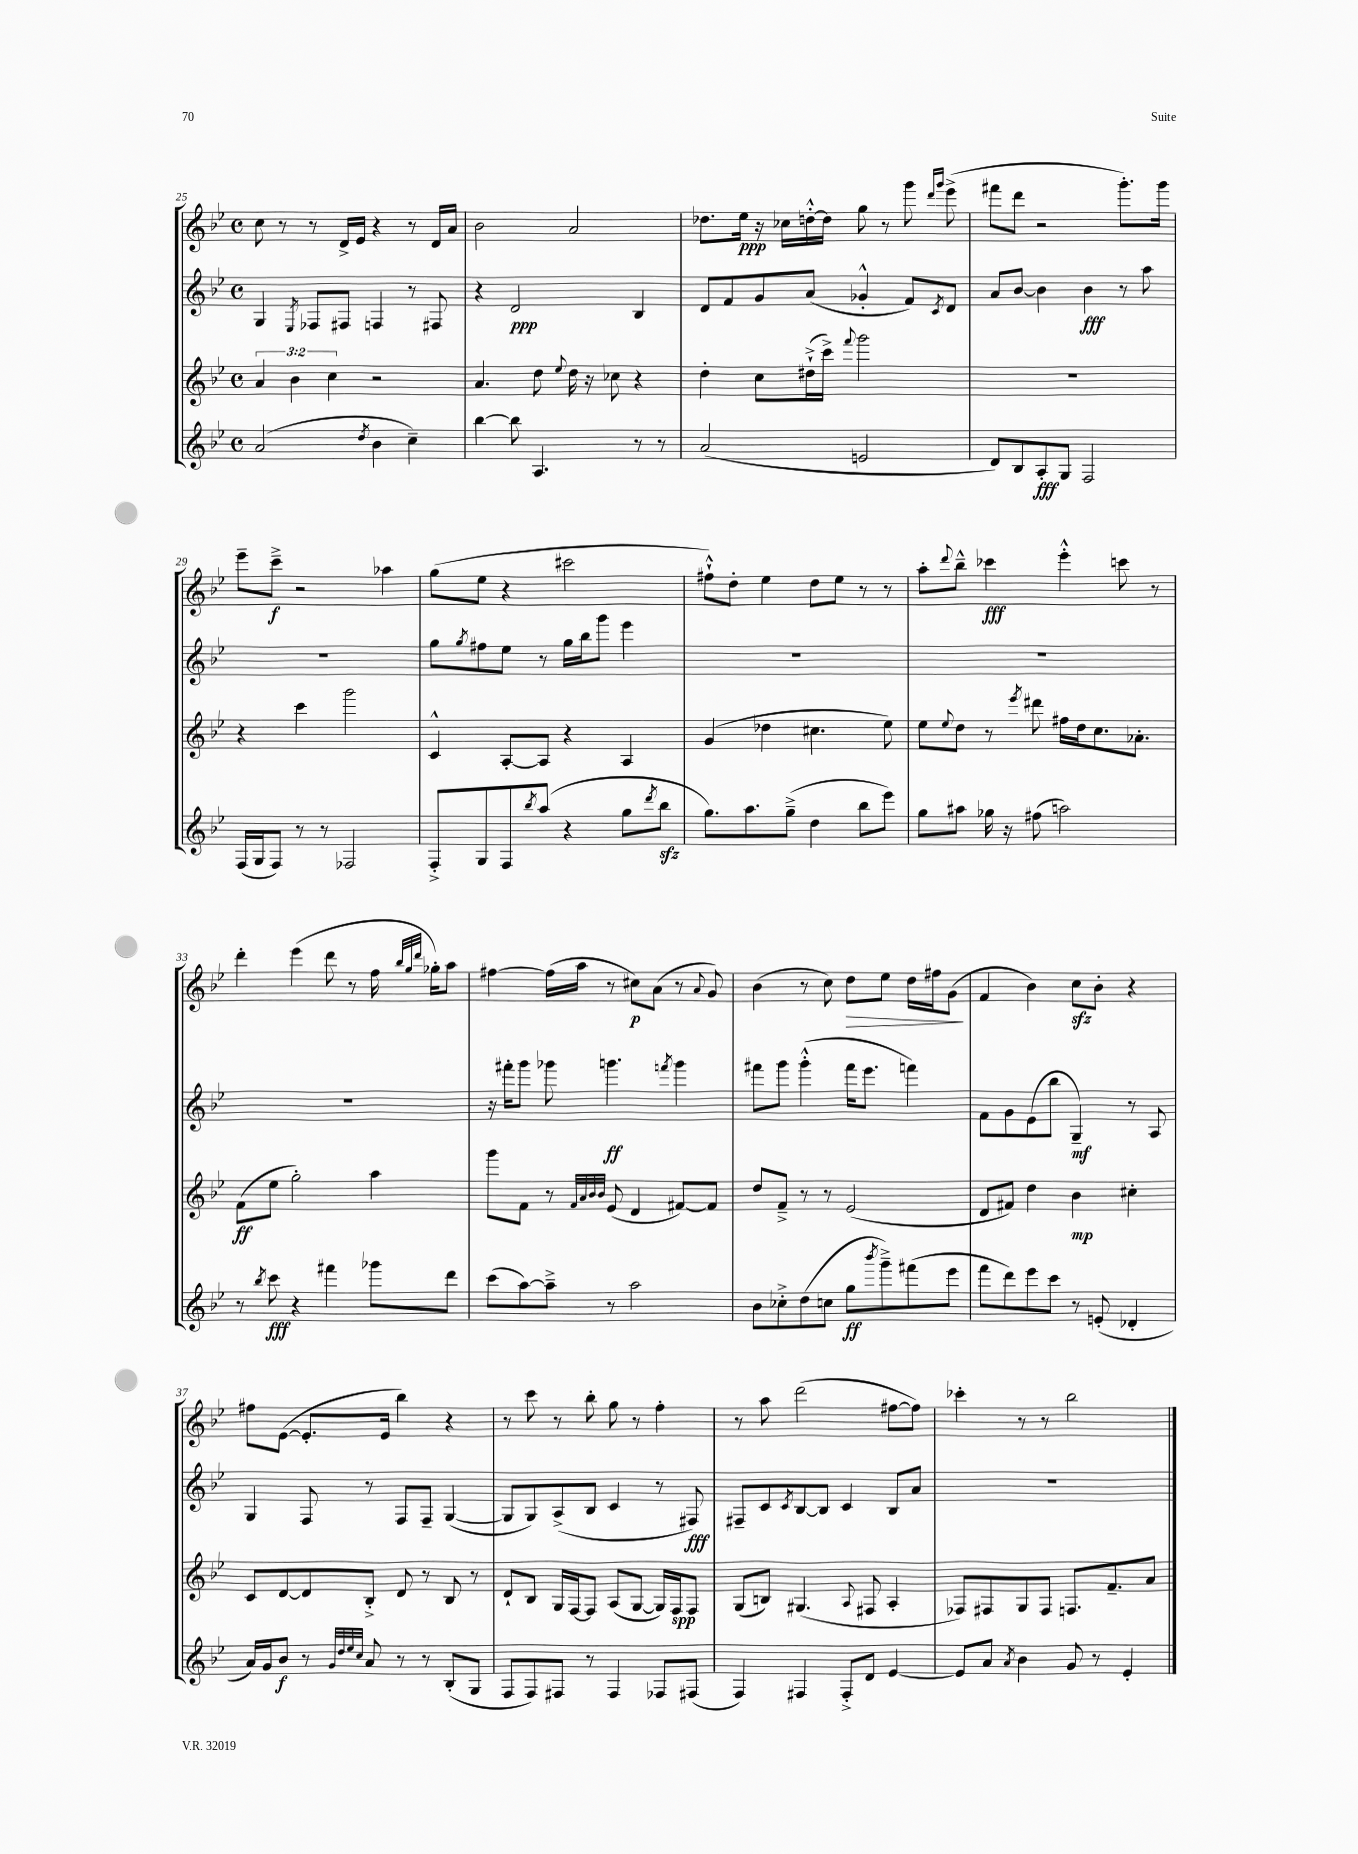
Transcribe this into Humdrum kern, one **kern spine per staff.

**kern	**kern	**kern	**kern
*staff4	*staff3	*staff2	*staff1
*clefG2	*clefG2	*clefG2	*clefG2
*k[b-e-]	*k[b-e-]	*k[b-e-]	*k[b-e-]
*M4/4	*M4/4	*M4/4	*M4/4
*met(c)	*met(c)	*met(c)	*met(c)
(2a	6a	4G	8cc
.	.	.	8r
.	6b-	.	.
.	.	8qE-	.
.	.	8F-	8r
.	6cc	.	.
.	.	8F#	16d^
.	.	.	16e-
8qdd	.	.	.
4b-	2r	4F	4r
4cc~)	.	8r	8r
.	.	8F#	16d
.	.	.	16a
=	=	=	=
[4bb-	4.a	4r	2b-
8bb-]	.	2d	.
4.A	8dd	.	.
.	8qqee-	.	.
.	16dd	.	2a
.	16r	.	.
.	8cc-	.	.
8r	4r	4B-	.
8r	.	.	.
=	=	=	=
(2a	4dd'	8d	8.dd-
.	.	8f	.
.	.	.	16ee-
.	8cc	8g	16r
.	.	.	16cc-
.	(16dd#`^	(8a	[16dd'^^
.	16ccc^)	.	16dd]
.	8qqfff	.	.
2e	2ggg	4g-'^^	8gg
.	.	.	8r
.	.	8f)	8ggg
.	.	.	16qqddd
.	.	8qc	16qqggg
.	.	8d	(8eee-^
=	=	=	=
8d)	1r	8a	8fff#
8B-	.	[8b-	8ddd
8A'	.	4b-]	2r
8G	.	.	.
2F	.	4b-	.
.	.	8r	8.ggg')
.	.	8aa	.
.	.	.	16ggg
=	=	=	=
(16F	4r	1r	8eee-~
16G	.	.	.
8F)	.	.	8ccc~^
8r	4ccc	.	2r
8r	.	.	.
2F-	2ggg	.	.
.	.	.	4aa-
=	=	=	=
8F'^	4c^^	8gg	(8gg
.	.	8qgg	.
8G	.	8ff#	8ee-
8F	[8A'	8ee-	4r
8qbb-	.	.	.
(8aa	8A]	8r	.
4r	4r	16gg	2ccc#
.	.	16bb-	.
.	.	8ggg	.
8gg	4A	4eee-	.
8qddd	.	.	.
8bb-	.	.	.
=	=	=	=
8.gg)	(4g	1r	8ff#`^^)
.	.	.	8dd'
8.aa	.	.	.
.	4dd-	.	4ee-
(8gg~^	.	.	.
4dd	4.cc#	.	8dd
.	.	.	8ee-
8bb-	.	.	8r
8eee-)	8ee-)	.	8r
=	=	=	=
8gg	8ee-	1r	8aa'
.	8qqee-	.	8qqddd
8aa#	8dd	.	8bb-~^^
16gg-	8r	.	4ccc-
16r	.	.	.
.	8qeee-	.	.
(8ff#	8ddd#	.	.
2aa)	16ff#	.	4eee-'^^
.	16dd	.	.
.	8.cc	.	.
.	.	.	8ccc
.	8.a-'	.	.
.	.	.	8r
=	=	=	=
8r	(8f	1r	4ddd'
8qbb-	.	.	.
8ccc	8ee-	.	.
4r	2gg')	.	(4eee-
4fff#	.	.	8ddd
.	.	.	8r
8ggg-	4aa	.	16ff
.	.	.	32qqbb-
.	.	.	32qqgg
.	.	.	32qqddd
.	.	.	16gg-')
8ddd	.	.	8aa
=	=	=	=
(8ccc	8ggg	16r	[4ff#
.	.	16fff#'	.
[8aa)	8f	8ggg	.
8aa~^]	8r	8ggg-	(16ff#]
.	.	.	16aa
.	32qqf	.	.
.	32qqa	.	.
.	32qqb-	.	.
.	32qqb-	.	.
8r	(8e-	4.ggg	8r
2aa	4d	.	8cc#)
.	.	.	(8a
.	.	8qfff	.
.	[8f#)	4ggg	8r
.	.	.	8qqa
.	8f#]	.	8g)
=	=	=	=
8b-	8dd	8fff#	(4b-
8cc-'^	8f~^	8ggg	.
(8dd	8r	(4ggg'^^	8r
8cc	8r	.	8cc)
8gg	(2e-	16fff#	8dd
.	.	8.eee-	.
8qbbb-	.	.	.
8ggg~^)	.	.	8ee-
(8fff#	.	4fff)	16dd
.	.	.	16ff#
8eee-	.	.	(8g
=	=	=	=
8fff	8d	8f	4f
8ddd)	8f#)	8g	.
8eee-	4dd	(8e-	4b-)
8ccc	.	8bb-	.
8r	4b-	4G~)	8cc
(8e'	.	.	8b-'
4d-'	4cc#'	8r	4r
.	.	8A	.
=	=	=	=
16a)	8c	4G	8ff#
16g	.	.	.
8b-	[8d	.	([8e-
8r	8d]	8F	8.e-']
32qqg	.	.	.
32qqdd	.	.	.
32qqee-	.	.	.
32qqcc	.	.	.
8a	8B-'^	8r	.
.	.	.	16e-
8r	8d	8F	4bb-)
8r	8r	8F~	.
(8B-'	8B-	([4G	4r
8G	8r	.	.
=	=	=	=
8F	8d`	8G]	8r
8F)	8B-	8G)	8ccc
8F#	16G	(8A^	8r
.	[16F	.	.
8r	8F]	8B-	8bb-'
4F#	(8A	4c	8gg
.	[8G	.	8r
8F-	16G])	8r	4ff'
.	16F	.	.
(8F#	8F	8F#)	.
=	=	=	=
4F)	(8G	8F#~	8r
.	8B)	8c	8aa
.	.	8qc	.
4F#	(4.G#	[8B-	(2ddd
.	.	8B-]	.
8F#'^	.	4c	.
.	8qqA	.	.
8d	8F#	.	.
[4e-	4A'	8B-	[8ff#
.	.	8a	8ff#])
=	=	=	=
8e-]	8F-)	1r	4ccc-'
8a	8F#	.	.
8qa	.	.	.
4b-	8G	.	8r
.	8F#	.	8r
8g	8.F	.	2bb-
8r	.	.	.
.	8.f~	.	.
4e-'	.	.	.
.	8a	.	.
==	==	==	==
*-	*-	*-	*-
